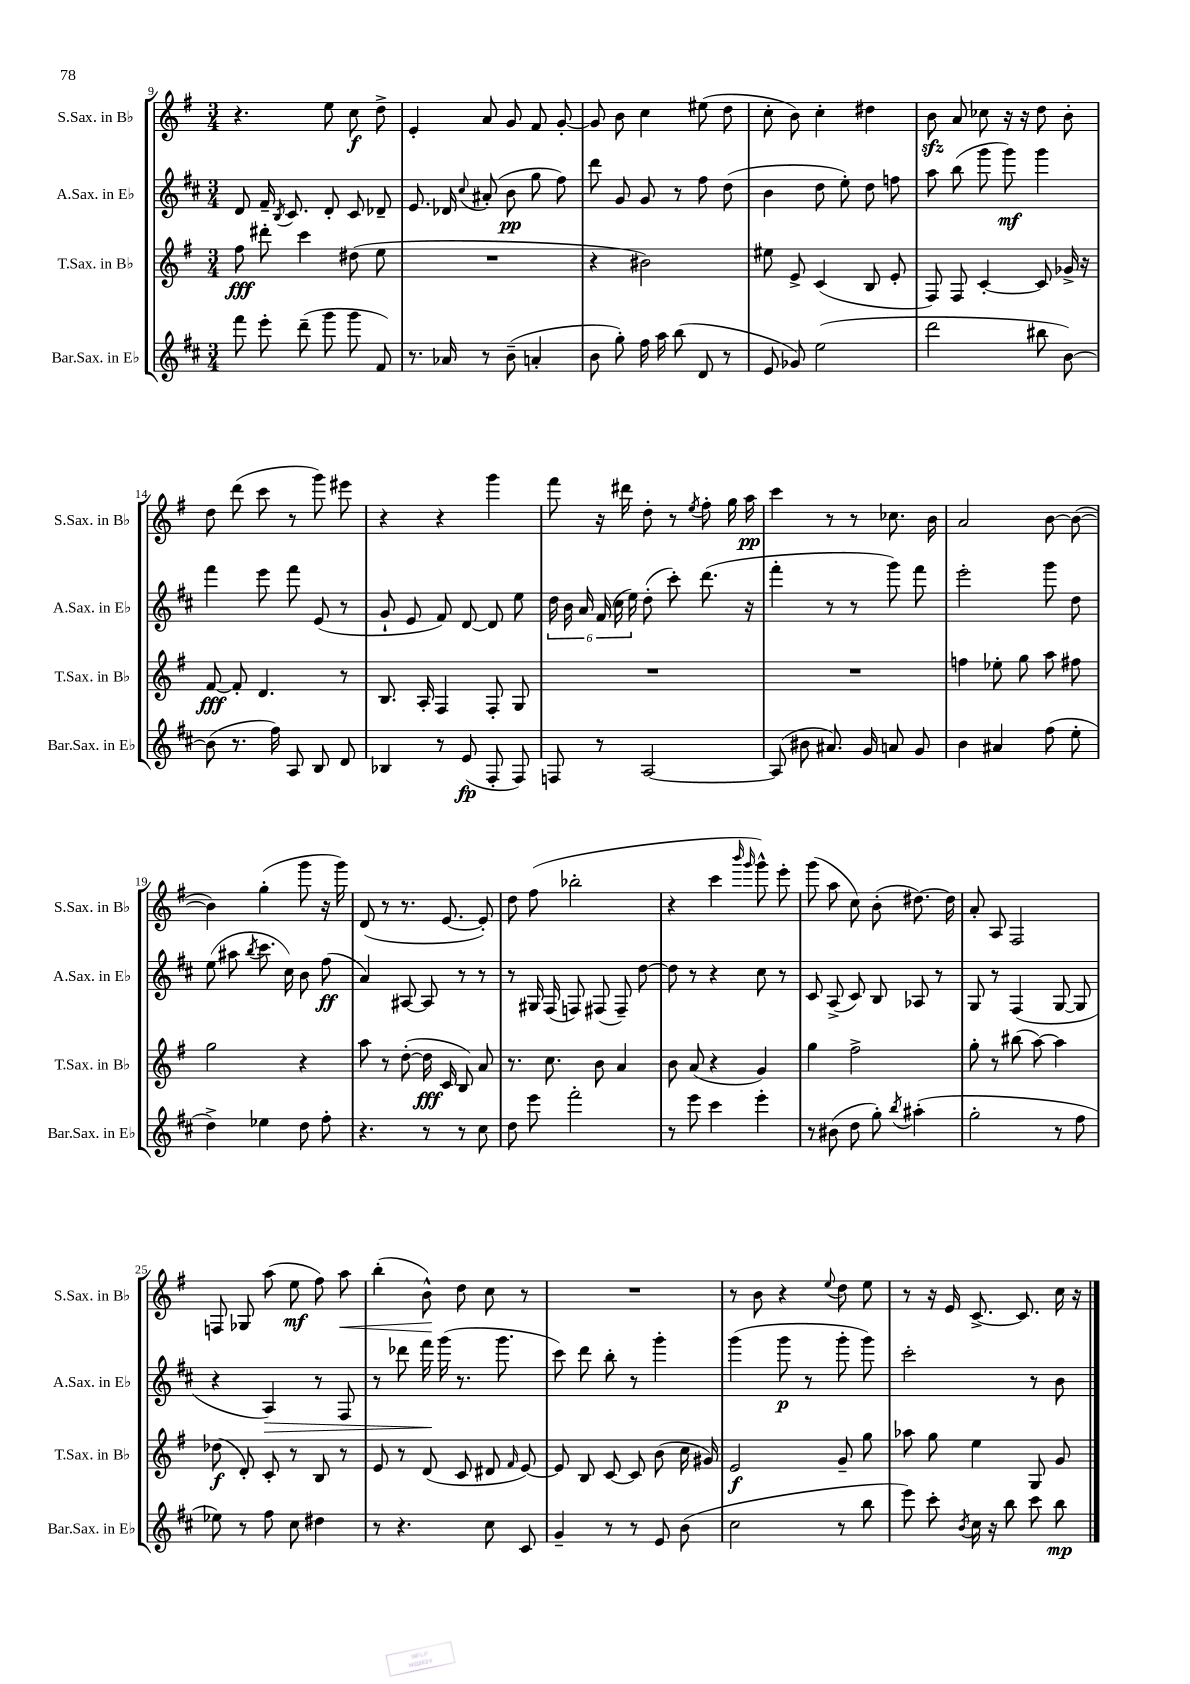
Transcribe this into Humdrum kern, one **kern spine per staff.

**kern	**dynam	**kern	**dynam	**kern	**dynam	**kern	**dynam
*part4	*part4	*part3	*part3	*part2	*part2	*part1	*part1
*staff4	*staff4	*staff3	*staff3	*staff2	*staff2	*staff1	*staff1
*I"Bar.Sax. in E♭	*	*I"T.Sax. in B♭	*	*I"A.Sax. in E♭	*	*I"S.Sax. in B♭	*
*I'Bar.Sax. in E♭	*	*I'T.Sax. in B♭	*	*I'A.Sax. in E♭	*	*I'S.Sax. in B♭	*
*clefG2	*	*clefG2	*	*clefG2	*	*clefG2	*
*k[f#c#]	*	*k[f#]	*	*k[f#c#]	*	*k[f#]	*
*M3/4	*	*M3/4	*	*M3/4	*	*M3/4	*
=9	=9	=9	=9	=9	=9	=9	=9
8fff#\	.	8ff#\	fff	8d/	.	4.r	.
8eee'\	.	8ddd#X'\	.	16f#~/	.	.	.
.	.	.	.	8qB/	.	.	.
.	.	.	.	8.c#/	.	.	.
(8ddd~\	.	4ccc\	.	.	.	.	.
8ggg\	.	.	.	8d'/	.	8ee\	.
8ggg\	.	(8dd#X\	.	8c#/	.	8cc\	f
8f#/)	.	8ee\	.	8d-X~/	.	8dd^\	.
=10	=10	=10	=10	=10	=10	=10	=10
8.r	.	2.r	.	8.e/	.	4e'/	.
16a-X/	.	.	.	16d-X/	.	.	.
.	.	.	.	8qqcc#/	.	.	.
8r	.	.	.	(8a#X'/	.	8a/	.
(8b~\	.	.	.	8b\	pp	8g/	.
4an'/	.	.	.	8gg\	.	8f#/	.
.	.	.	.	8ff#\)	.	[8g'/	.
=11	=11	=11	=11	=11	=11	=11	=11
8b\	.	4r	.	8ddd\	.	8g/]	.
8gg'\)	.	.	.	8g/	.	8b\	.
16ff#\	.	2b#X\)	.	8g/	.	4cc\	.
16aa\	.	.	.	.	.	.	.
(8bb\	.	.	.	8r	.	.	.
8d/	.	.	.	8ff#\	.	(8ee#X\	.
8r	.	.	.	(8dd\	.	8dd\	.
=12	=12	=12	=12	=12	=12	=12	=12
8e/	.	8ee#X\	.	4b\	.	8cc'\	.
8g-X/)	.	8e^/	.	.	.	8b\)	.
(2ee\	.	(4c/	.	8dd\	.	4cc'\	.
.	.	.	.	8ee'\)	.	.	.
.	.	8B/	.	8dd\	.	4dd#X\	.
.	.	8e'/	.	8ffn\	.	.	.
=13	=13	=13	=13	=13	=13	=13	=13
2ddd\	.	8F#/)	.	8aa\	.	8bzz\	.
.	.	8F#/	.	(8bb\	.	8a/	.
.	.	[4c'/	.	8ggg\	.	8cc-X\	.
.	.	.	.	8ggg\)	mf	16r	.
.	.	.	.	.	.	16r	.
8bb#X\	.	8c/]	.	4ggg\	.	8dd\	.
[8b\)	.	16g-X^/	.	.	.	8b'\	.
.	.	16r	.	.	.	.	.
!!LO:LB:g=z
=14	=14	=14	=14	=14	=14	=14	=14
(8b\]	.	[8f#/	fff	4fff#\	.	8dd\	.
8.r	.	8f#'/]	.	.	.	(8ddd\	.
.	.	4.d/	.	8eee\	.	8ccc\	.
16ff#\)	.	.	.	.	.	.	.
8A/	.	.	.	8fff#\	.	8r	.
8B/	.	.	.	(8e/	.	8ggg\)	.
8d/	.	8r	.	8r	.	8eee#X\	.
=15	=15	=15	=15	=15	=15	=15	=15
4B-X/	.	8.B/	.	8g`/	.	4r	.
.	.	.	.	8e/	.	.	.
.	.	16A'/	.	.	.	.	.
8r	.	4F#/	.	8f#/)	.	4r	.
(8e/	fp	.	.	[8d/	.	.	.
8F#'/	.	8F#'/	.	8d/]	.	4ggg\	.
8F#/)	.	8G/	.	8ee\	.	.	.
=16	=16	=16	=16	=16	=16	=16	=16
8Fn/	.	2.r	.	24dd\	.	8fff#\	.
.	.	.	.	24b\	.	.	.
.	.	.	.	24a/	.	.	.
8r	.	.	.	(24f#/	.	16r	.
.	.	.	.	24cc#\	.	.	.
.	.	.	.	.	.	16ddd#X\	.
.	.	.	.	24ee\)	.	.	.
[2A/	.	.	.	(8dd'\	.	8dd'\	.
.	.	.	.	8ccc#'\)	.	8r	.
.	.	.	.	.	.	8qee/	.
.	.	.	.	(8.ddd\	.	8ff#'\	.
.	.	.	.	.	.	16gg\	.
.	.	.	.	16r	.	16aa\	pp
=17	=17	=17	=17	=17	=17	=17	=17
(8A/]	.	2.r	.	4fff#'\	.	4ccc\	.
8b#X\	.	.	.	.	.	.	.
8.a#X/)	.	.	.	8r	.	8r	.
.	.	.	.	8r	.	8r	.
16g/	.	.	.	.	.	.	.
8an/	.	.	.	8ggg\)	.	8.cc-X\	.
8g/	.	.	.	8fff#\	.	.	.
.	.	.	.	.	.	16b\	.
=18	=18	=18	=18	=18	=18	=18	=18
4b\	.	4ffn\	.	2eee'\	.	2a/	.
4a#X/	.	8ee-X'\	.	.	.	.	.
.	.	8gg\	.	.	.	.	.
(8ff#\	.	8aa\	.	8ggg\	.	[8b\	.
8ee'\	.	8ff#X\	.	8dd\	.	(8b\_	.
!!LO:LB:g=z
=19	=19	=19	=19	=19	=19	=19	=19
4dd^\)	.	2gg\	.	(8ee\	.	4b\])	.
.	.	.	.	8aa#X\	.	.	.
.	.	.	.	8qbb/	.	.	.
4ee-X\	.	.	.	8.ccc#\	.	(4gg'\	.
.	.	.	.	16cc#\)	.	.	.
8dd\	.	4r	.	8b\	.	8ggg\	.
8ff#'\	.	.	.	(8ff#\	ff	16r	.
.	.	.	.	.	.	16ggg\)	.
=20	=20	=20	=20	=20	=20	=20	=20
4.r	.	8aa\	.	4a/)	.	(8d/	.
.	.	8r	.	.	.	8r	.
.	.	([8dd'\	.	[8A#X/	.	8.r	.
8r	.	16dd\]	fff	8A#/]	.	.	.
.	.	16c/	.	.	.	[8.e/	.
8r	.	8B/)	.	8r	.	.	.
8cc#\	.	8a/	.	8r	.	8e'/])	.
=21	=21	=21	=21	=21	=21	=21	=21
8dd\	.	8.r	.	8r	.	8dd\	.
8eee\	.	.	.	16G#X/	.	(8ff#\	.
.	.	8.cc\	.	(16F#/	.	.	.
2fff#'\	.	.	.	8Fn/)	.	2bb-X'\	.
.	.	8b\	.	(8F#X/	.	.	.
.	.	4a/	.	8F#~/)	.	.	.
.	.	.	.	[8dd\	.	.	.
=22	=22	=22	=22	=22	=22	=22	=22
8r	.	8b\	.	8dd\]	.	4r	.
8eee\	.	(8a/	.	8r	.	.	.
4ccc#\	.	4r	.	4r	.	4ccc\	.
.	.	.	.	.	.	16qqbbb/	.
.	.	.	.	.	.	16qqggg/	.
4eee'\	.	4g/)	.	8cc#\	.	8ggg^^\)	.
.	.	.	.	8r	.	8eee'\	.
=23	=23	=23	=23	=23	=23	=23	=23
8r	.	4gg\	.	8c#/	.	(8ggg\	.
(8b#X\	.	.	.	(8A^/	.	8aa\	.
8dd\	.	2ff#^\	.	8c#/)	.	8cc\)	.
8gg'\)	.	.	.	8B/	.	(8b'\	.
8qbb/	.	.	.	.	.	.	.
(4aa#X'\	.	.	.	8A-X/	.	[8.dd#X\)	.
.	.	.	.	8r	.	.	.
.	.	.	.	.	.	16dd#\]	.
=24	=24	=24	=24	=24	=24	=24	=24
2gg'\	.	8gg'\	.	8G/	.	8a'/	.
.	.	8r	.	8r	.	8A/	.
.	.	(8bb#X\	.	(4F#/	.	2F#/	.
.	.	[8aa\)	.	.	.	.	.
8r	.	4aa\]	.	[8G/	.	.	.
8ff#\	.	.	.	8G/]	.	.	.
!!LO:LB:g=z
=25	=25	=25	=25	=25	=25	=25	=25
8ee-X\)	.	(8dd-X\	f	4r	.	8Fn/	.
8r	.	8d'/)	.	.	.	8G-X/	.
!	!	!	!	!	!LO:HP:b	!	!
8ff#\	.	8c'/	.	4A/)	>	(8aa\	.
8cc#\	.	8r	.	.	.	8ee\	mf
4dd#X\	.	8B/	.	8r	.	8ff#\)	.
!	!	!	!	!	!	!	!LO:HP:b
.	.	8r	.	8F#/	.	8aa\	<
=26	=26	=26	=26	=26	=26	=26	=26
8r	.	8e/	.	8r	.	(4bb'\	.
4.r	.	8r	.	8ddd-X\	.	.	.
.	.	(8d/	.	16fff#\	.	8b^^\)	.
.	.	.	.	(16ggg\	]	.	.
.	.	8c/	.	8.r	.	8dd\	[
8cc#\	.	8d#X/	.	.	.	8cc\	.
.	.	.	.	8.ggg\	.	.	.
.	.	16qqf#/	.	.	.	.	.
8c#/	.	[8e/)	.	.	.	8r	.
=27	=27	=27	=27	=27	=27	=27	=27
4g~/	.	8e/]	.	8ccc#\)	.	2.r	.
.	.	8B/	.	8ddd\	.	.	.
8r	.	[8c/	.	8bb'\	.	.	.
8r	.	8c/]	.	8r	.	.	.
8e/	.	(8b\	.	4ggg'\	.	.	.
(8b\	.	16cc\	.	.	.	.	.
.	.	16g#X/)	.	.	.	.	.
=28	=28	=28	=28	=28	=28	=28	=28
2cc#\	.	2e/	f	(4ggg\	.	8r	.
.	.	.	.	.	.	8b\	.
.	.	.	.	8ggg\	p	4r	.
.	.	.	.	8r	.	.	.
.	.	.	.	.	.	8qqee/	.
8r	.	8g~/	.	8ggg'\	.	8dd\	.
8bb\	.	8gg\	.	8ggg\)	.	8ee\	.
=29	=29	=29	=29	=29	=29	=29	=29
8eee\)	.	8aa-X\	.	2ccc#'\	.	8r	.
8ccc#'\	.	8gg\	.	.	.	16r	.
.	.	.	.	.	.	16e/	.
8qb/	.	.	.	.	.	.	.
16cc#\	.	4ee\	.	.	.	[8.c^/	.
16r	.	.	.	.	.	.	.
8bb\	.	.	.	.	.	.	.
.	.	.	.	.	.	8.c/]	.
8ccc#\	.	8G/	.	8r	.	.	.
8bb\	mp	8g/	.	8b\	.	16cc\	.
.	.	.	.	.	.	16r	.
==	==	==	==	==	==	==	==
*-	*-	*-	*-	*-	*-	*-	*-
